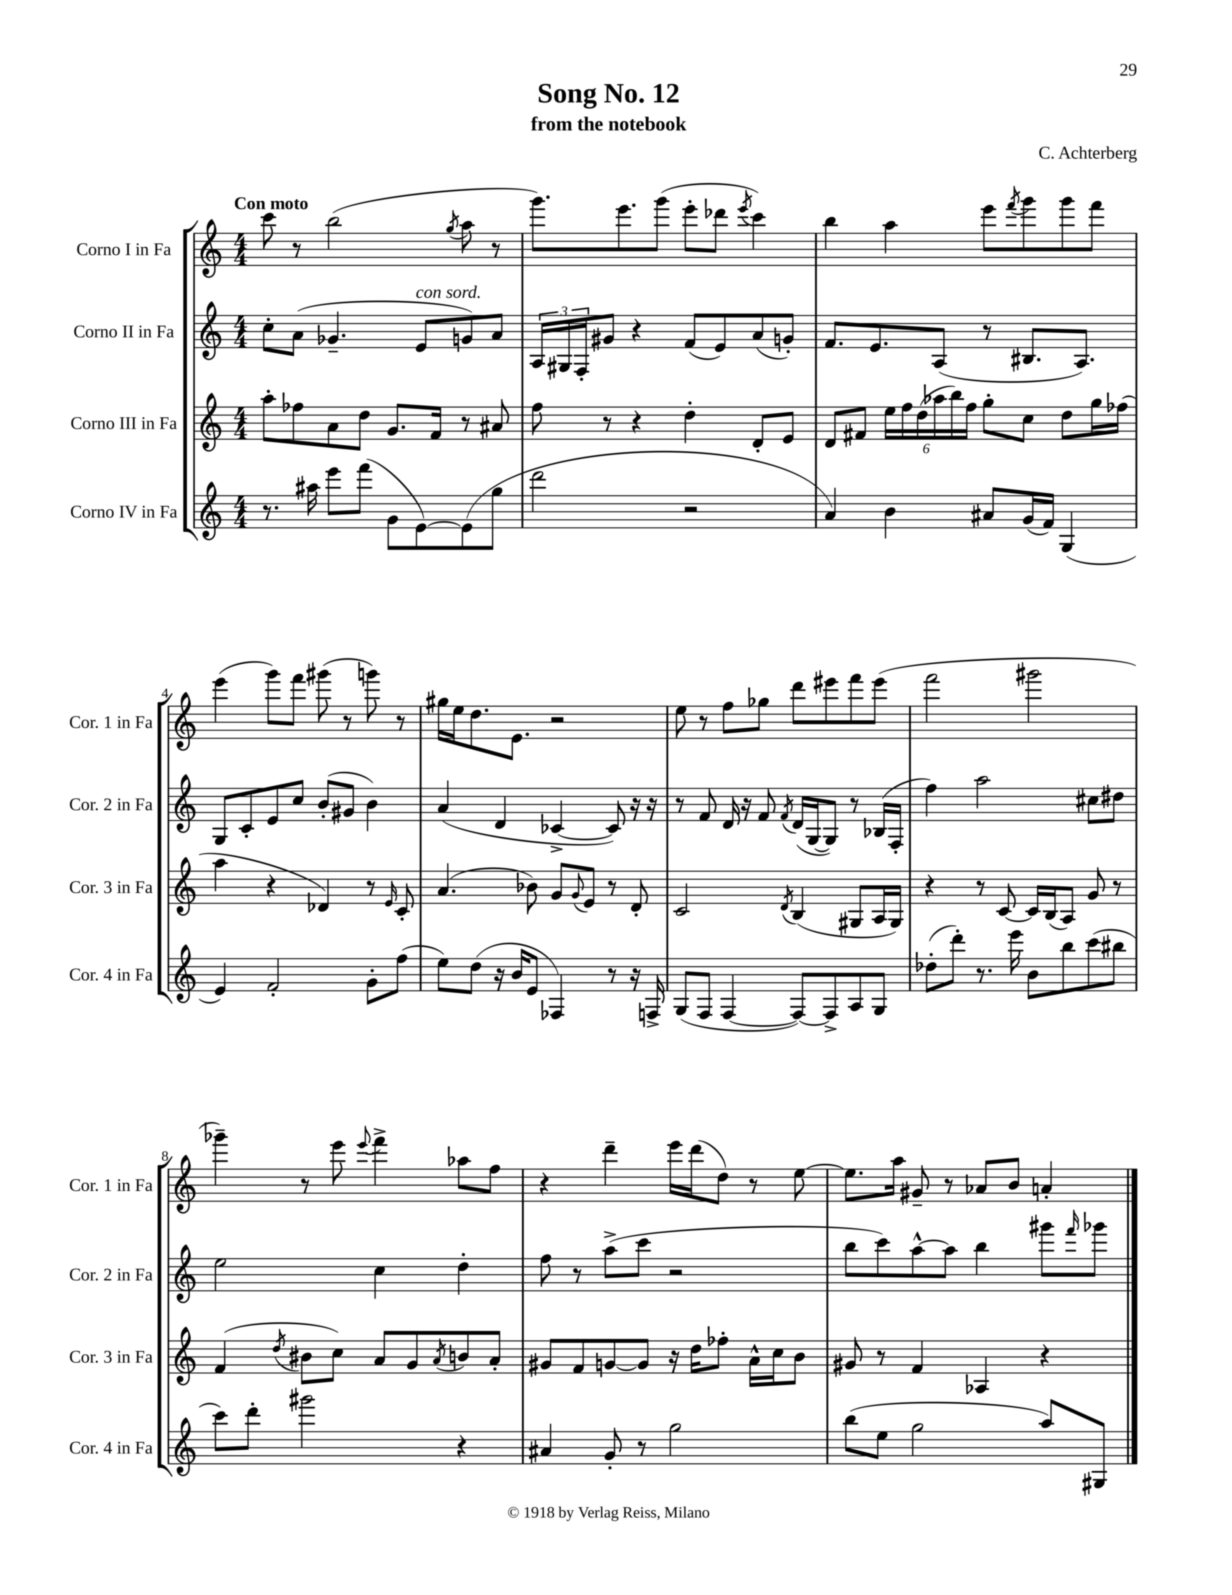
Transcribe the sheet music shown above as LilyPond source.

\header { title = "Song No. 12" composer = "C. Achterberg" subtitle = "from the notebook" }
<<
\new StaffGroup <<
\new Staff = "s0" \with { instrumentName = "Corno I in Fa" shortInstrumentName = "Cor. 1 in Fa" } {
    \clef treble \key c \major \numericTimeSignature \time 4/4 \tempo "Con moto"
    c'''8 r8 b''2( \acciaccatura { g''8 } a''8 r8 |
    g'''8.) e'''8. g'''8( e'''8-. des'''8 \acciaccatura { e'''8 } c'''4) |
    b''4 a''4 e'''8 \acciaccatura { f'''8 } g'''8 g'''8 f'''8 |
    e'''4( g'''8) f'''8 gis'''8( r8 g'''8) r8 |
    gis''16 e''16 d''8. e'8. r2 |
    e''8 r8 f''8 ges''8 d'''8 eis'''8 f'''8 eis'''8( |
    f'''2 gis'''2 |
    ges'''4--) r8 e'''8 \appoggiatura { e'''8 } f'''4-> aes''8 f''8 |
    r4 d'''4-- e'''16 d'''16( d''8) r8 e''8~ |
    e''8. a''16 gis'8-- r8 aes'8 b'8 a'4-. \bar "|." |
}
\new Staff = "s1" \with { instrumentName = "Corno II in Fa" shortInstrumentName = "Cor. 2 in Fa" } {
    \clef treble \key c \major \numericTimeSignature \time 4/4
    c''8-. a'8( ges'4.-- e'8^\markup { \italic "con sord." } g'8) a'8 |
    \tuplet 3/2 { a16 gis16 f16-. } gis'8 r4 f'8( e'8) a'8( g'8-.) |
    f'8. e'8. a8( r8 bis8. a8.) |
    g8 c'8-. e'8 c''8 b'8-.( gis'8 b'4) |
    a'4( d'4 ces'4~-> ces'8) r16 r16 |
    r8 f'8 d'16 r16 f'8 \acciaccatura { f'8 } d'16( g16~ g8) r8 bes16( f16-. |
    f''4) a''2 cis''8 dis''8 |
    e''2 c''4 d''4-. |
    f''8 r8 a''8->( c'''8 r2 |
    b''8 c'''8) a''8~-^ a''8 b''4 gis'''8 \grace { f'''16 } ges'''8 \bar "|." |
}
\new Staff = "s2" \with { instrumentName = "Corno III in Fa" shortInstrumentName = "Cor. 3 in Fa" } {
    \clef treble \key c \major \numericTimeSignature \time 4/4
    a''8-. fes''8 a'8 d''8 g'8. f'16 r8 ais'8 |
    f''8 r8 r4 d''4-. d'8-. e'8 |
    d'8 fis'8 \tuplet 6/4 { e''16 f''16 d''16( aes''16 b''16) f''16 } g''8-. c''8 d''8 g''16 fes''16( |
    a''4 r4 des'4) r8 \grace { e'16 } c'8-. |
    a'4.( bes'8) g'8 \appoggiatura { g'8 } e'8 r8 d'8-. |
    c'2 \acciaccatura { d'8 } b4( gis8 a16 gis16) |
    r4 r8 c'8~ c'16 b16( a8) g'8 r8 |
    f'4( \acciaccatura { d''8 } bis'8 c''8) a'8 g'8 \acciaccatura { a'8 } b'8 a'8-. |
    gis'8 f'8 g'8~ g'8 r16 d''16 fes''8-. a'16-^ c''16 b'8 |
    gis'8 r8 f'4 aes4 r4 \bar "|." |
}
\new Staff = "s3" \with { instrumentName = "Corno IV in Fa" shortInstrumentName = "Cor. 4 in Fa" } {
    \clef treble \key c \major \numericTimeSignature \time 4/4
    r8. ais''16 e'''8 f'''8( g'8 e'8~) e'8( g''8 |
    d'''2 r2 |
    a'4) b'4 ais'8 g'16( f'16) g4( |
    e'4) f'2-. g'8-. f''8( |
    e''8) d''8( r16 b'16 e'8 fes4) r8 r16 f16-> |
    g8( f8 f4~ f8~) f8-> a8 g8 |
    des''8-.( d'''8-.) r8. e'''16 b'8 b''8 c'''8( bis''8 |
    c'''8) d'''8-. gis'''2 r4 |
    ais'4 g'8-. r8 g''2 |
    b''8( e''8 g''2 a''8) gis8 \bar "|." |
}
>>
>>
